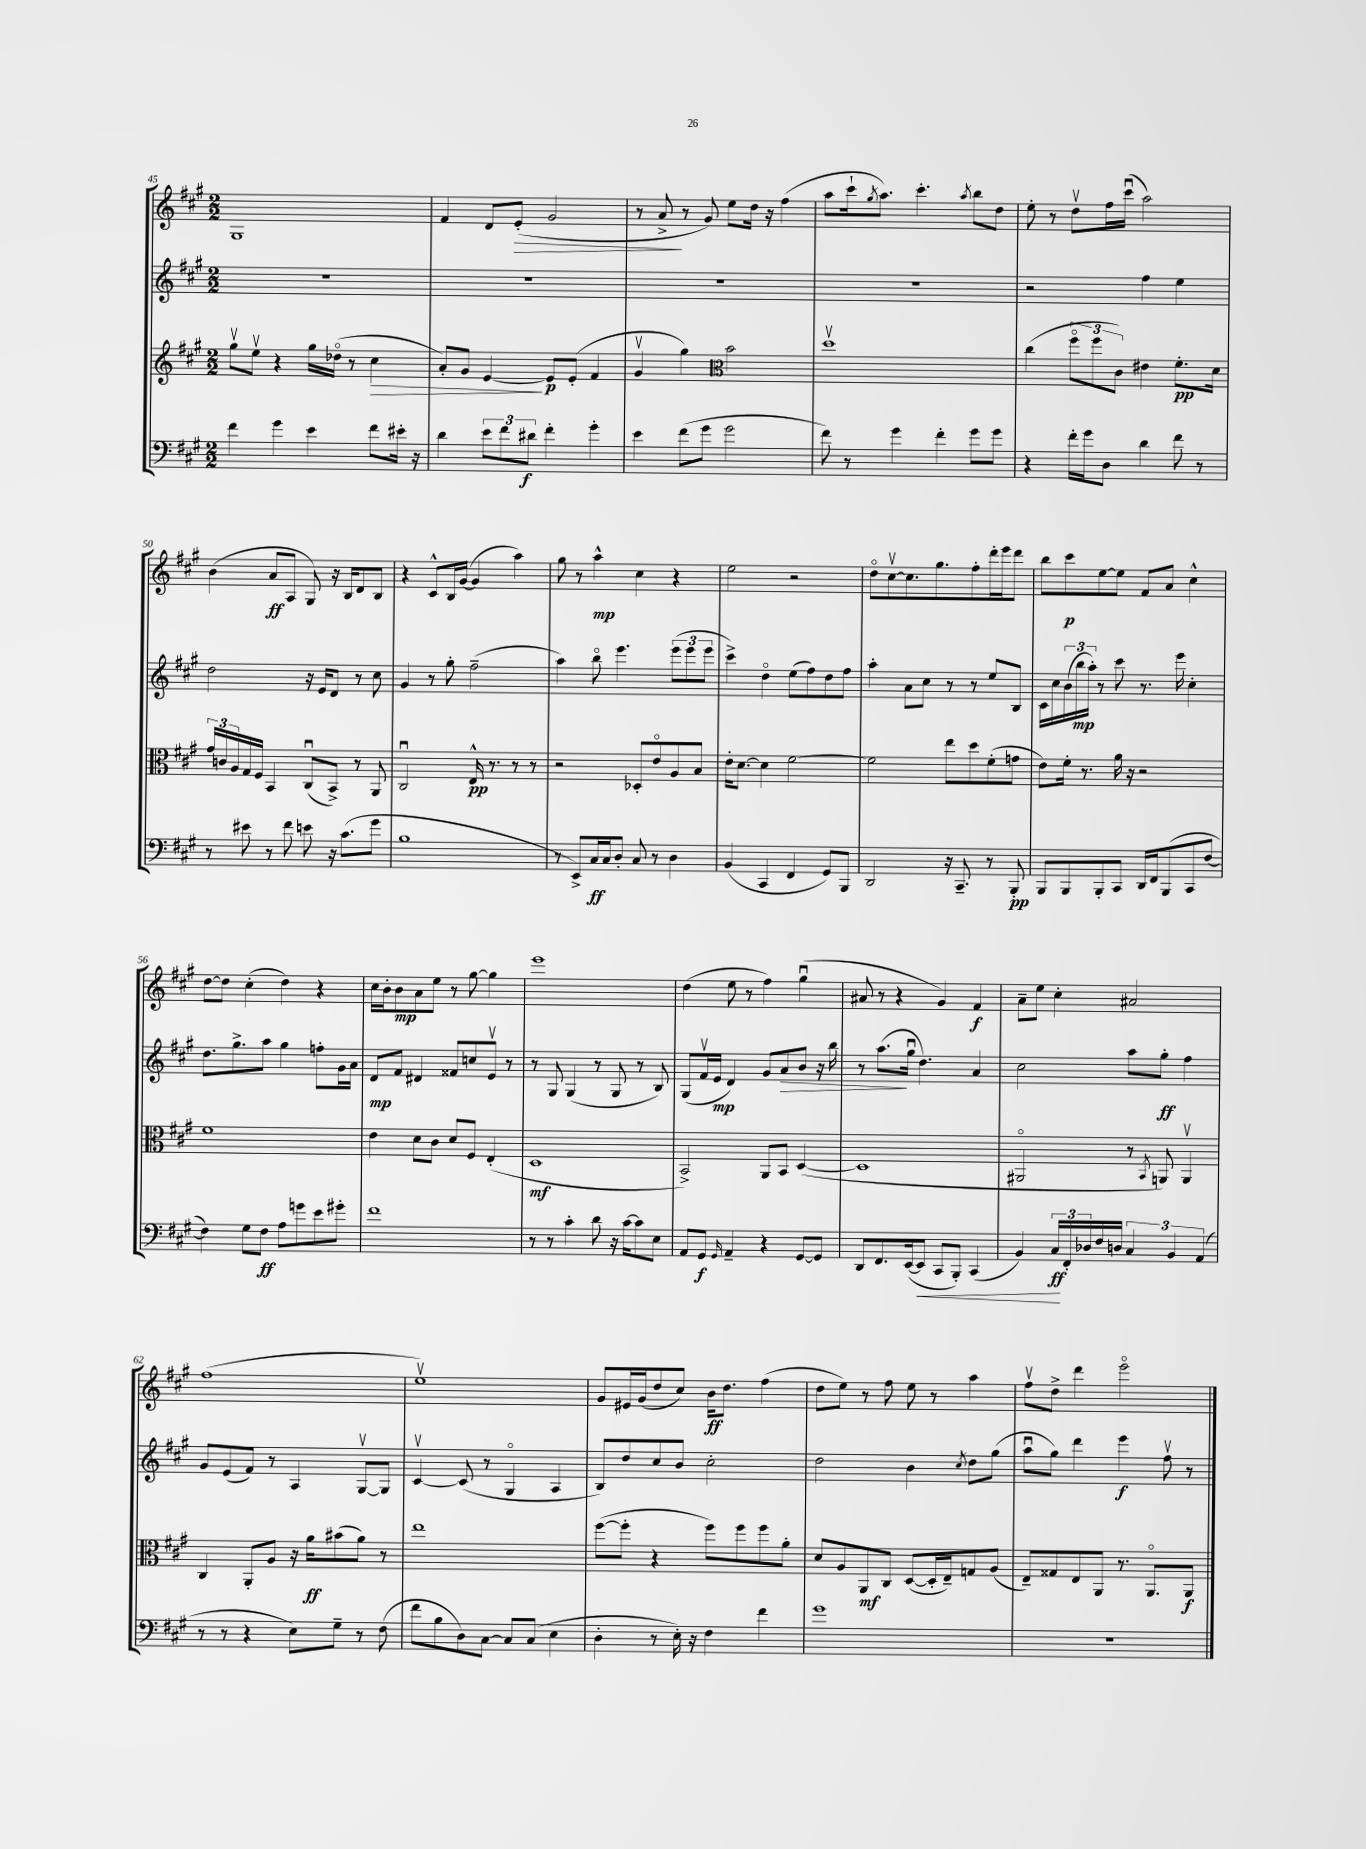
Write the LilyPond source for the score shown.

<<
\new StaffGroup <<
\new Staff = "s0" {
    \clef treble \key a \major \numericTimeSignature \time 2/2
    gis1 |
    fis'4 d'8 e'8-.\>( gis'2 |
    r8 a'8->\! r8 gis'8) e''8 d''16 r16 fis''4( |
    a''8 cis'''16-! \acciaccatura { gis''8 } a''8.) cis'''4.-. \acciaccatura { a''8 } b''8 d''8 |
    e''8-. r8 d''8\upbow fis''16 cis'''16\downbow( a''2) |
    b'4( a'8\ff a8 gis8) r16 b16 d'8 b8 |
    r4 cis'8-^ b16 gis'16~( gis'4 a''4) |
    gis''8 r8 a''4-^\mp cis''4 r4 |
    e''2 r2 |
    d''8\flageolet cis''8~\upbow cis''8. gis''8. fis''8-. d'''16-. e'''16 d'''8 |
    b''8 cis'''8\p e''8~ e''8 fis'8 a'8 cis''4-^ |
    d''8~ d''8 cis''4-.( d''4) r4 |
    cis''16 b'16-. b'8\mp a'8 e''8 r8 gis''8~ gis''4 |
    e'''1 |
    d''4( e''8 r8 fis''4) gis''4\downbow( |
    ais'8 r8 r4 gis'4) fis'4\f |
    a'8-- e''8 cis''4-. ais'2 |
    fis''1( |
    e''1\upbow) |
    gis'8 eis'16 gis'16( d''8 cis''8) b'16\ff d''8. fis''4( |
    d''8 e''8) r8 fis''8 e''8 r8 a''4 |
    fis''8\upbow d''8-> d'''4 e'''2\flageolet \bar "|." |
}
\new Staff = "s1" {
    \clef treble \key a \major \numericTimeSignature \time 2/2
    R1 |
    R1 |
    R1 |
    R1 |
    r2 fis''4 e''4 |
    d''2 r16 e'16 d'8 r8 cis''8 |
    gis'4 r8 gis''8-. fis''2--( |
    a''4) b''8\flageolet e'''4. \tuplet 3/2 { e'''8( e'''8 e'''8 } |
    cis'''4->) d''4\flageolet e''8( fis''8) d''8 fis''8 |
    a''4-. a'8 cis''8 r8 r8 e''8 b8 |
    cis'16 cis''16 \tuplet 3/2 { b'16( b''16\mp a''16-.) } r8 cis'''8 r8. e'''16 cis''4-. |
    d''8. gis''8.-> a''8 gis''4 f''8-. gis'16 a'16 |
    d'8\mp fis'8 dis'4 fisis'8 c''8 e'8\upbow r8 |
    r8 gis8 gis4( r8 gis8 r8 b8) |
    gis8( fis'16\upbow e'16\mp d'4) gis'8 a'8\> b'8 r16 b''16 |
    r8 a''8.\!( gis''16\downbow d''4.) a'4 |
    cis''2 a''8 gis''8-.\ff fis''4 |
    gis'8 e'8( fis'8) r8 a4 gis8~\upbow gis8 |
    cis'4~\upbow cis'8( r8 gis4\flageolet a4 |
    b8) d''8 cis''8 b'8 cis''2-. |
    d''2 b'4 \acciaccatura { cis''8 } d''8 gis''8( |
    a''8\downbow gis''8) d'''4 e'''4\f fis''8\upbow r8 \bar "|." |
}
\new Staff = "s2" {
    \clef treble \key a \major \numericTimeSignature \time 2/2
    gis''8\upbow e''8\upbow r4 gis''16 des''16\flageolet( r8 cis''4\> |
    a'8-.) gis'8 e'4~\! e'8\p e'8-.( fis'4 |
    gis'4\upbow gis''4) \clef alto b'2 |
    d''1\upbow |
    cis''4( \tuplet 3/2 { fis''8\flageolet fis''8 cis'8) } eis'4 fis'8.-.\pp d'16 |
    \tuplet 3/2 { gis'16 c'16 a16 } gis16 fis16 b,4 cis8\downbow( b,8->) r8 a,8 |
    cis2\downbow e16-^\pp r8. r8 r8 |
    r2 des8-. e'8\flageolet a8 b8 |
    e'16-. d'8.~ d'4 fis'2~ |
    fis'2 e''8 d''8 fis'8-.( g'8 |
    e'8) fis'16-. r8. a'16 r16 r2 |
    fis'1 |
    e'4 d'8 cis'8 d'8 fis8 e4-.( |
    d1\mf |
    b,2->) a,8 b,8 d4~( |
    d1 |
    ais,2\flageolet r8 \acciaccatura { b,8 } a,8) a,4\upbow |
    cis4 a,8-. a8 r16 a'16\ff bis'8( a'8) r8 |
    e''1 |
    fis''8~( fis''8-. r4 fis''8) fis''8 fis''8 a'8-. |
    d'8 a8 a,8\mf cis8 d8~( d16-. e16--) g8 a8( |
    e8--) gisis8 e8 a,8 r8. a,8.\flageolet a,8\f \bar "|." |
}
\new Staff = "s3" {
    \clef bass \key a \major \numericTimeSignature \time 2/2
    fis'4 gis'4 e'4 fis'8 eis'16-. r16 |
    d'4 \tuplet 3/2 { e'8 fis'8 dis'8\f } fis'4-. gis'4-. |
    e'4 fis'8( gis'8 gis'2 |
    fis'8) r8 gis'4 fis'4-. gis'8 gis'8 |
    r4 fis'16-. gis'16 d8 d'4 fis'8 r8 |
    r8 eis'8 r8 fis'8 e'8 r16 cis'8.( gis'8 |
    b1 |
    r8 e,8->) cis16\ff cis16 d8-. cis8 r8 d4 |
    b,4( cis,4 fis,4 gis,8) b,,8 |
    d,2 r16 cis,8.-- r8 b,,8-.\pp |
    b,,8 b,,8 b,,8-. cis,8 d,16 fis,16 b,,8( cis,8 fis8~ |
    fis4) gis8 fis8\ff a8 g'8 e'8 gis'8-. |
    fis'1 |
    r8 r8 cis'4-. d'8 r16 cis'16~ cis'8 e8 |
    a,8 gis,8\f \grace { gis,16 } a,4-- r4 gis,8~ gis,8 |
    d,8 fis,8. e,16~( e,8\< cis,8 b,,8-.) cis,4( |
    b,4) \tuplet 3/2 { cis16\ff\! fis,16-. des16 } fis16 d16 \tuplet 3/2 { cis4 b,4 a,4( } |
    r8 r8 r4 e8) gis8-- r8 fis8( |
    fis'8 b8 d8) cis8~ cis8 cis8( e4 |
    d4-. r8 e16-.) r16 fis4 fis'4 |
    gis'1 |
    R1 \bar "|." |
}
>>
>>
\layout { \context { \Score currentBarNumber = #45 } }
